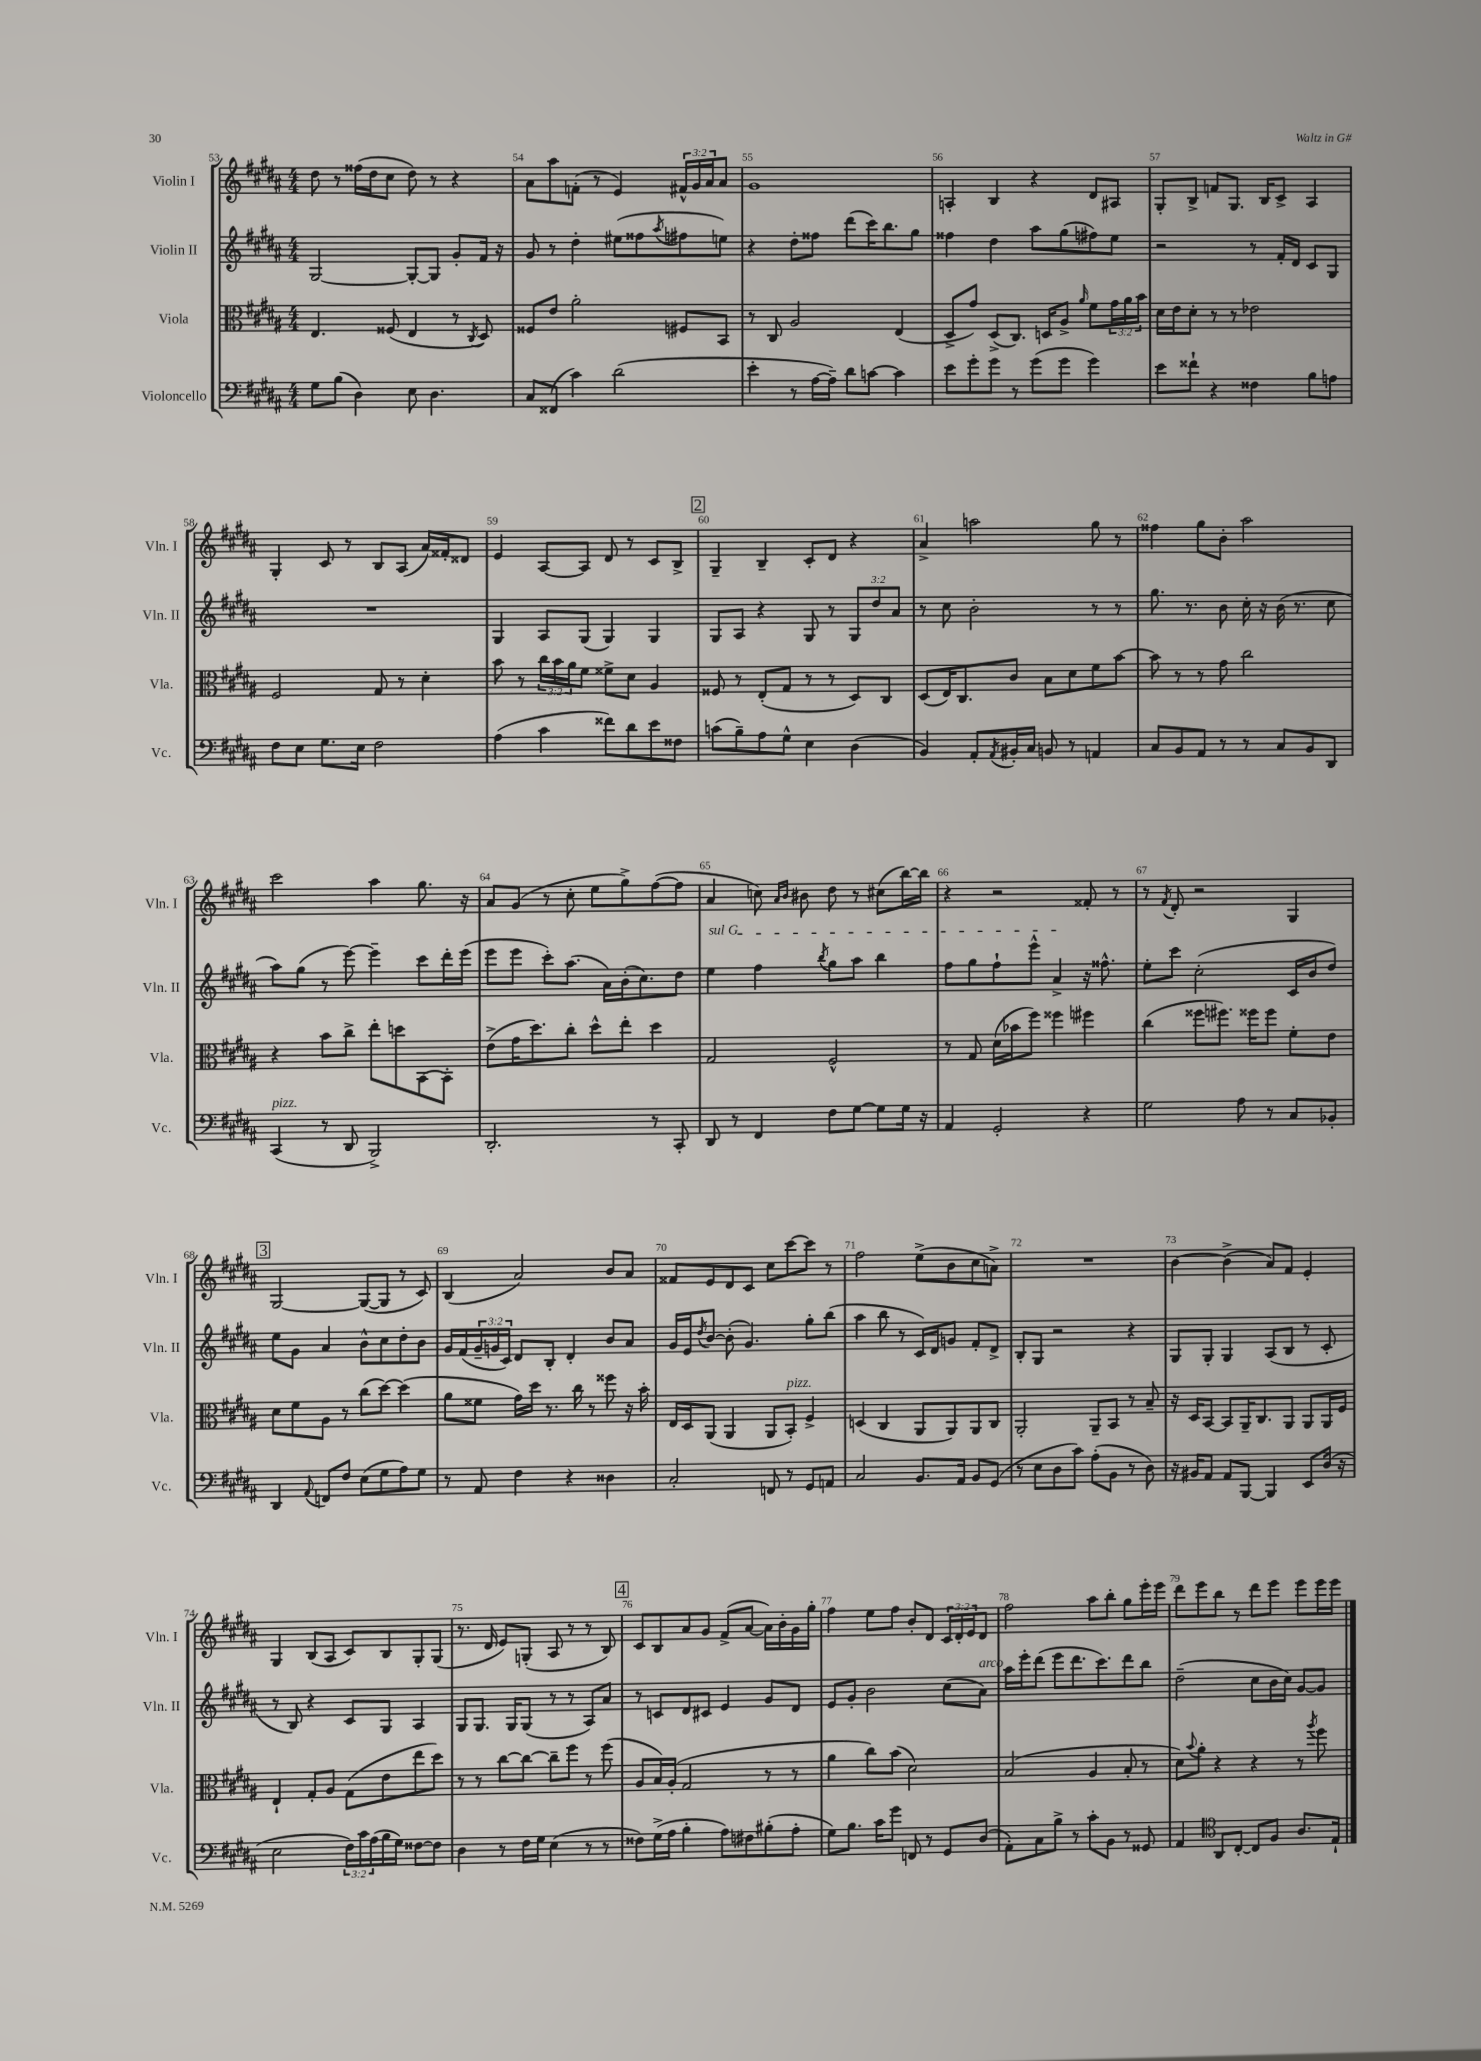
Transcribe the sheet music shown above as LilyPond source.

<<
\new StaffGroup <<
\new Staff = "s0" \with { instrumentName = "Violin I" shortInstrumentName = "Vln. I" } {
    \clef treble \key b \major \numericTimeSignature \time 4/4 \override Staff.TupletNumber.text = #tuplet-number::calc-fraction-text
    dis''8 r8 fisis''16( dis''16 cis''8 dis''8) r8 r4 |
    ais'8 ais''8 f'8-.( r8 e'4) \tuplet 3/2 { fis'16-^ gis'16 ais'16 } ais'8 |
    gis'1 |
    a4-. b4 r4 dis'8 ais8 |
    gis8-. b8-> f'8 gis8. b16 cis'8-> ais4 |
    gis4-. cis'8 r8 b8 ais8( ais'16) fisis'16-. disis'8 |
    e'4 ais8~ ais8 dis'8 r8 cis'8 b8-> |
    \mark \markup { \box "2" } gis4-- b4-- cis'8-. dis'8 r4 |
    ais'4-> a''2 gis''8 r8 |
    fisis''4 gis''8 b'8-. ais''2 |
    cis'''2 ais''4 gis''8. r16 |
    ais'8 gis'8( r8 cis''8-. e''8 gis''8->) fis''8~( fis''8 |
    ais'4 c''8) \grace { ais'16 b'16 } bis'8 dis''8 r8 cis''8( b''16~) b''16 |
    r4 r2 fisis'8-. r8 |
    r8 \acciaccatura { fis'8 } dis'8-. r2 gis4 |
    \mark \markup { \box "3" } gis2~ gis8~( gis8 r8 cis'8) |
    b4( ais'2) b'8 ais'8 |
    fisis'8 e'8 dis'8 cis'8 cis''8 cis'''8~ cis'''8 r8 |
    fis''2 e''8->( b'8 cis''8 a'8->) |
    R1 |
    b'4~ b'4->( ais'8) fis'8 e'4-. |
    gis4 b8( ais8 cis'8) b8 gis8-. gis8( |
    r8. dis'16 e'8) g8-.( ais8 r8 r8 b8) |
    \mark \markup { \box "4" } cis'8 b8 ais'8 gis'8 fis'8->( ais'8~ ais'16) b'16-. gis'16 gis''16-. |
    fis''4 e''8 fis''8 b'8-. dis'8 \tuplet 3/2 { cis'16 dis'16-. e'16 } dis'8 |
    fis''2 ais''8 b''8-. gis''8 e'''16-. e'''16 |
    dis'''8 e'''8 b''8 r8 dis'''8 e'''8 e'''8 e'''16 e'''16 \bar "|." |
}
\new Staff = "s1" \with { instrumentName = "Violin II" shortInstrumentName = "Vln. II" } {
    \clef treble \key b \major \numericTimeSignature \time 4/4 \override Staff.TupletNumber.text = #tuplet-number::calc-fraction-text
    gis2~ gis8~-. gis8 gis'8-. fis'16 r16 |
    gis'8 r8 dis''4-. eis''8( fisis''8 \acciaccatura { ais''8 } fis''8 e''8) |
    r4 dis''8-. fisis''8 dis'''8( cis'''16) b''8. gis''8 |
    fisis''4 dis''4 ais''8 gis''8( fis''8) e''8 |
    r2 r8 fis'16-. dis'16 cis'8 gis8 |
    R1 |
    gis4 ais8 gis8( gis4) gis4 |
    \mark \markup { \box "2" } gis8 ais8 r4 gis8 r8 \tuplet 3/2 { gis8 dis''8 ais'8 } |
    r8 cis''8 b'2-. r8 r8 |
    gis''8. r8. b'8 cis''16-. r16 b'16( r8. cis''8 |
    ais''8) gis''8( r8 e'''8~) e'''4-- cis'''8 dis'''16-. e'''16( |
    e'''8 e'''8 cis'''8-.) ais''8.( ais'16) b'16-.( cis''8.) dis''8 |
    \once \override TextSpanner.bound-details.left.text = \markup { \italic "sul G" } e''4\startTextSpan fis''4 \acciaccatura { b''8 } gis''8 ais''8 b''4 |
    fis''8 gis''8 fis''8-! e'''8-^ ais'4->\stopTextSpan r16 fisis''8.-^ |
    e''8-. cis'''8 cis''2-.( cis'16 b'16 dis''8) |
    \mark \markup { \box "3" } e''8 gis'8 ais'4 b'8-^ cis''8 dis''8-. b'8 |
    gis'16 fis'16( \tuplet 3/2 { gis'16-- g'16 cis'16) } dis'8 b8-. dis'4-. b'8 ais'8 |
    gis'16 e'16 \acciaccatura { dis''8 } b'8~ b'8-.( gis'4.) gis''8-. b''8( |
    ais''4 b''8 r8 cis'16) dis'16 g'8 fis'8-. dis'8-> |
    b8-. gis8 r2 r4 |
    gis8 gis8-. gis4 ais8( b8 r8 cis'8-. |
    r8 b8) r4 cis'8 gis8 ais4 |
    gis8 gis8. gis16 gis8( r8 r8 ais8) ais'8 |
    \mark \markup { \box "4" } r8 c'8 dis'8 cis'8 e'4 gis'8 dis'8 |
    e'8 gis'8-. b'2 cis''8( ais'8^\markup { \italic "arco" }) |
    ais''16 e'''16-. dis'''8( e'''8 dis'''8. cis'''8.) dis'''8 b''8 |
    dis''2--( cis''8 b'16 cis''16) gis'8~ gis'8 \bar "|." |
}
\new Staff = "s2" \with { instrumentName = "Viola" shortInstrumentName = "Vla." } {
    \clef alto \key b \major \numericTimeSignature \time 4/4 \override Staff.TupletNumber.text = #tuplet-number::calc-fraction-text
    e4. fisis8( e4 r8 \acciaccatura { cis8 } dis8) |
    fisis8 e'8 ais'2-. fis8 b,8 |
    r8 cis8 ais2 e4( |
    dis8-> gis'8) dis8->( cis8.) d16 ais8-> \grace { ais'16 } fis'8 \tuplet 3/2 { gis'16 ais'16 b'16 } |
    dis'16 e'16 dis'8-. r8 r8 ees'2 |
    fis2 gis8 r8 dis'4-. |
    b'8 r8 \tuplet 3/2 { cis''16 b'16 ais'16 } fis'8 fisis'8-> dis'8 ais4 |
    \mark \markup { \box "2" } fisis8 r8 e8-.( gis8 r8 r8 dis8) cis8 |
    dis8( e16) cis8. cis'8 b8 dis'8 fis'8 b'8~ |
    b'8 r8 r8 gis'8 cis''2 |
    r4 b'8 cis''8-> e''8-. d''8 b,8~ b,8-. |
    e'8->( gis'16 dis''8.) cis''8-. dis''8-^ e''8-. dis''4 |
    gis2 fis2-^ |
    r8 gis8 dis'16( bes'16 fis''8) fisis''4 fis''4 |
    cis''4( fisis''8 fis''8.) fisis''16 fisis''8 fis'8-. e'8 |
    \mark \markup { \box "3" } dis'8 fis'8 ais8 r8 cis''8( dis''8~) dis''4( |
    ais'8 fisis'8 gis'16) dis''16 r8. cis''16 r8 fisis''8 r16 b'16-. |
    e16 dis16 ais,8( ais,4 ais,8 b,8-.^\markup { \italic "pizz." }) fis4-> |
    d4( cis4 ais,8 ais,8) ais,8 cis8 |
    ais,2-. ais,8-- b,8 r8 b8-- |
    r16 dis16 b,8~ b,8 ais,16-- cis8. ais,8 ais,8 ais,16 fis16 |
    e4-! gis8-. ais8 gis8( e'8 e''8 dis''8) |
    r8 r8 cis''8~ cis''8~ cis''8-- fis''8 r8 fis''8( |
    \mark \markup { \box "4" } ais8 b16) ais16-.( gis2 r8 r8 |
    ais'4 cis''8) b'8( dis'2) |
    b2( ais4 b8-. r8 |
    dis'8) \appoggiatura { b'8 } ais'8-. r4 r4 r8 \acciaccatura { ais''8 } fis''8 \bar "|." |
}
\new Staff = "s3" \with { instrumentName = "Violoncello" shortInstrumentName = "Vc." } {
    \clef bass \key b \major \numericTimeSignature \time 4/4 \override Staff.TupletNumber.text = #tuplet-number::calc-fraction-text
    gis8 b8( dis4) e8 dis4. |
    cis8 fisis,8( cis'4) dis'2( |
    e'4-. r8 ais16~ ais16--) dis'8 c'8~ c'4 |
    e'8 gis'8-. gis'8 r8 gis'8( gis'8 gis'4) |
    e'8 fisis'8-! r4 fisis4 b8 a8 |
    fis8 e8 gis8. e16 fis2 |
    ais4( cis'4 fisis'8) dis'8 e'8 fisis8 |
    \mark \markup { \box "2" } c'8( b8--) ais8 gis8-^ e4 dis4( |
    b,4) ais,8-. \acciaccatura { ais,8 } bis,16-. cis16 b,8 r8 a,4 |
    cis8 b,8 ais,8 r8 r8 cis8 b,8 dis,8 |
    cis,4^\markup { \italic "pizz." }( r8 dis,8 b,,2->) |
    dis,2.-. r8 cis,8-. |
    dis,8 r8 fis,4 fis8 gis8~ gis8 gis16 r16 |
    ais,4 gis,2-. r4 |
    gis2 ais8 r8 cis8 bes,8-. |
    \mark \markup { \box "3" } dis,4 \appoggiatura { ais,8 } f,8 fis8 e8( gis8 ais8) gis8 |
    r8 ais,8 fis4 r4 disis4 |
    cis2-. f,8 r8 gis,8 a,8 |
    cis2 b,8. ais,16 b,8 gis,8( |
    r8 e8 dis8 cis'8) ais8-.( b,8 r8 dis8) |
    r16 bis,16 ais,8 ais,8 b,,8~ b,,4 e,8 dis16( r16 |
    e2 \tuplet 3/2 { fis16) cis'16 ais16( } b16 gis16) fisis8~ fisis8 |
    dis4 r8 fis16 gis16 e4( r8 r8 |
    \mark \markup { \box "4" } fisis8) gis16->( ais16 b4-. ais8) fis8 bis8-.( ais8-. |
    gis8) b8. cis'16 gis'8 f,8 r8 gis,8 dis8( |
    ais,8-.) cis8 b8-> r8 cis'8-. b,8 r8 gisis,8 |
    ais,4 \clef tenor ais,8 cis8~-. cis8 fis8 ais8. e16-! \bar "|." |
}
>>
>>
\layout { \context { \Score currentBarNumber = #53 \override BarNumber.break-visibility = ##(#f #t #t) barNumberVisibility = #all-bar-numbers-visible } }
